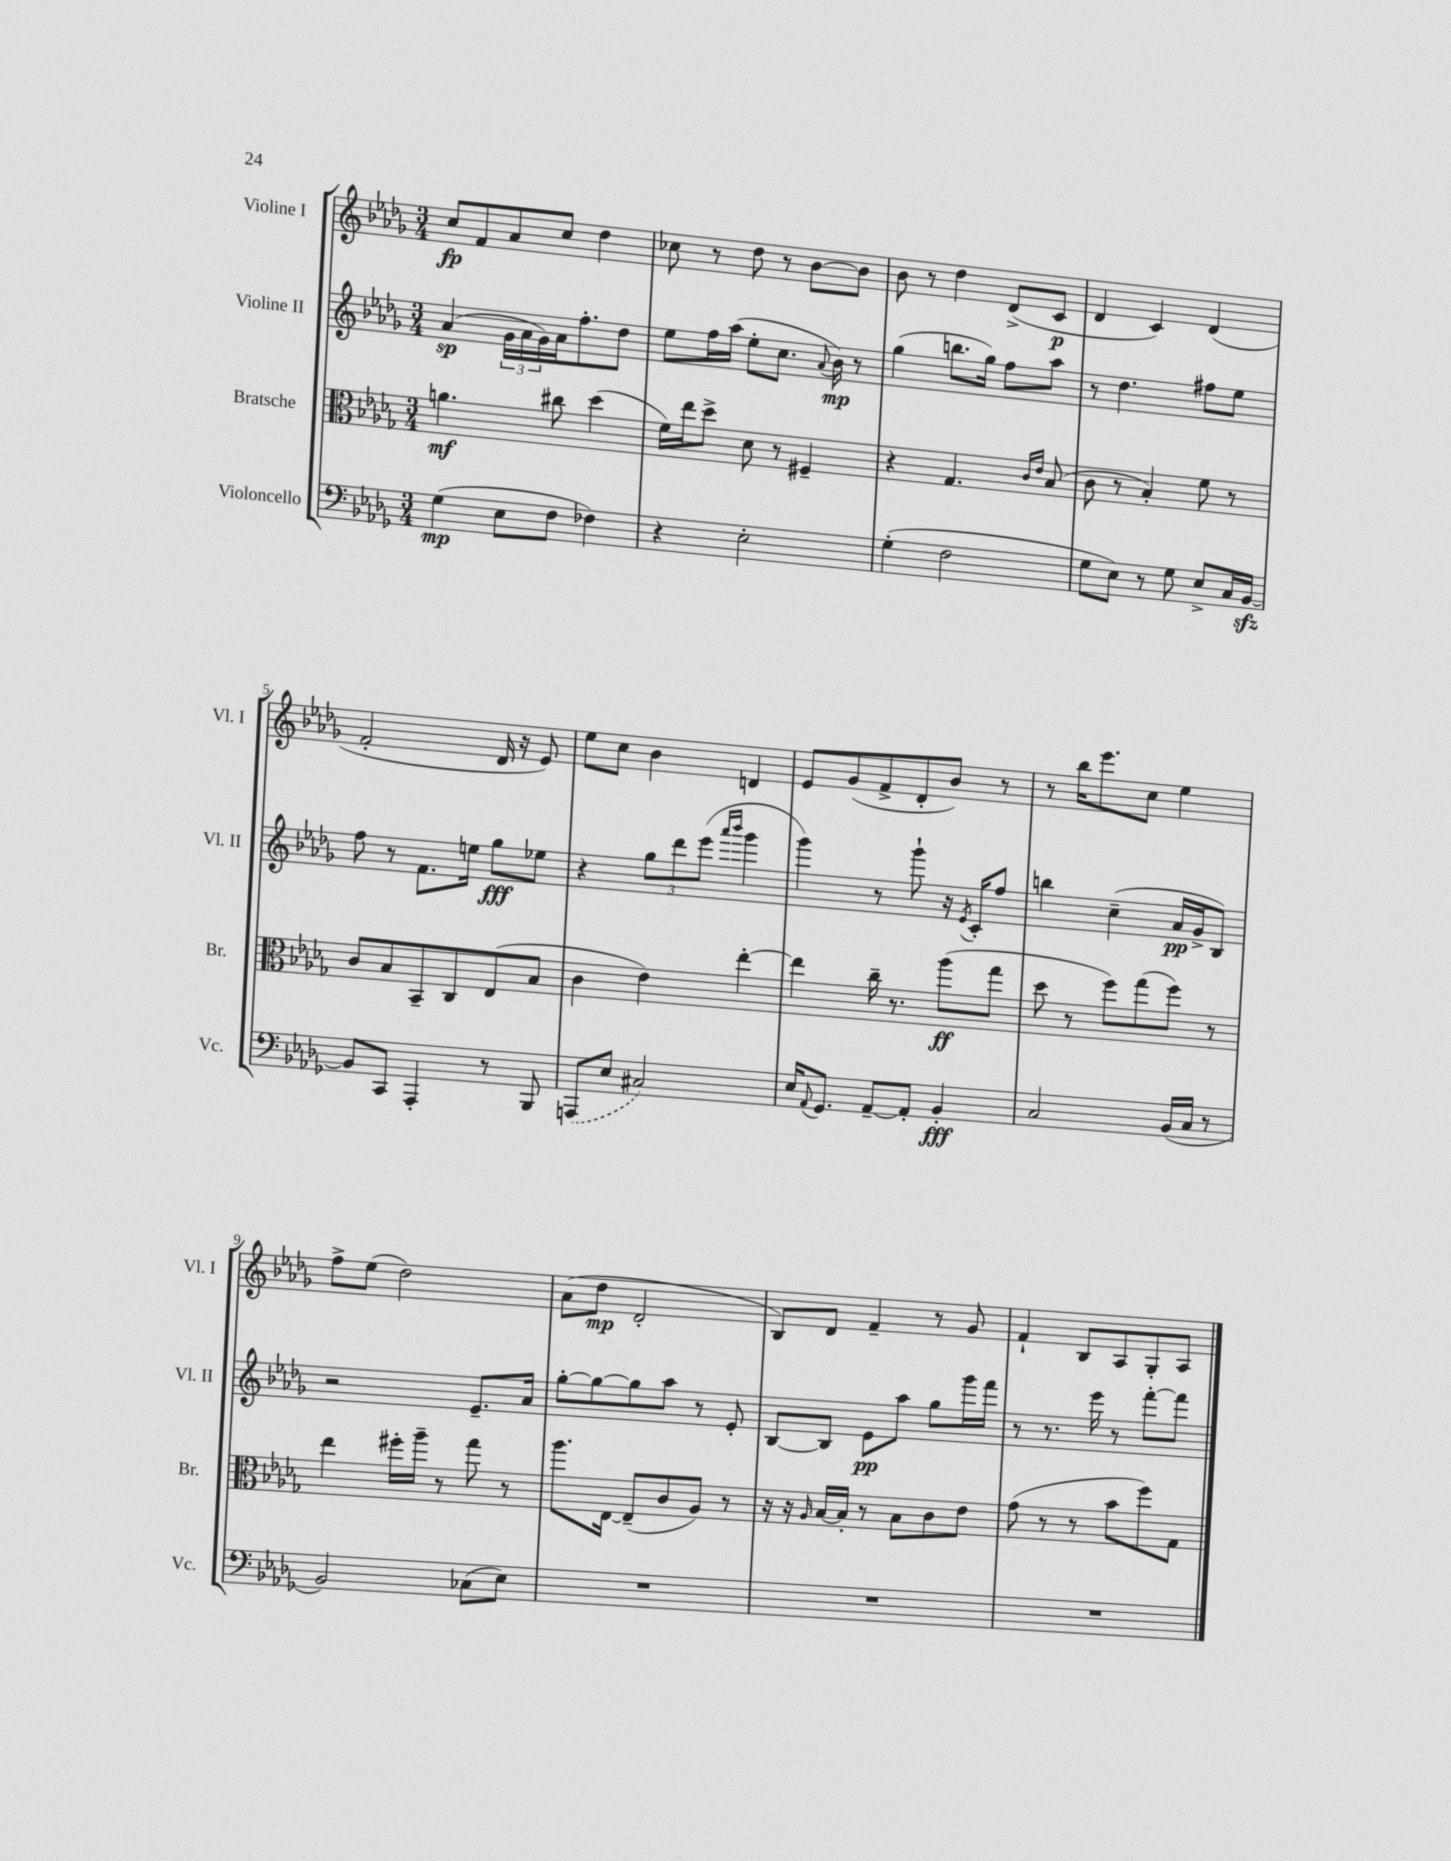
<<
\new StaffGroup <<
\new Staff = "s0" \with { instrumentName = "Violine I" shortInstrumentName = "Vl. I" } {
    \clef treble \key des \major \numericTimeSignature \time 3/4
    c''8\fp f'8 aes'8 c''8 des''4 |
    ces''8 r8 des''8 r8 bes'8~ bes'8 |
    bes'8 r8 des''4 des'8->( c'8\p |
    des'4 c'4) des'4( |
    f'2-. des'16 r16 ees'8) |
    ees''8 c''8 bes'4 d'4 |
    ees'8 ges'8( f'8-> des'8-. bes'8) r8 |
    r8 bes''16 ees'''8. c''8 ees''4 |
    f''8-> ees''8( des''2) |
    aes'8( des''8\mp des'2-. |
    bes8) des'8 f'4-- r8 ges'8 |
    f'4-! bes8 aes8 ges8-. aes8 \bar "|." |
}
\new Staff = "s1" \with { instrumentName = "Violine II" shortInstrumentName = "Vl. II" } {
    \clef treble \key des \major \numericTimeSignature \time 3/4
    aes'4\sp( \tuplet 3/2 { ges'16 aes'16 ges'16) } aes'16 f''8.-. des''8 |
    ees''8 f''16 aes''16( ees''8-. c''8. \appoggiatura { aes'8 } bes'16\mp) r8 |
    ges''4( b''8. ges''16) f''8 aes''8 |
    r8 des''4. fis''8 ees''8 |
    f''8 r8 f'8. e''16 ges''8\fff ees''8 |
    r4 \tuplet 3/2 { ges''8 des'''8 ees'''8( } \grace { aes'''16 bes'''16 } ges'''4 |
    ges'''4) r8 ges'''8-! r16 \acciaccatura { ees'8 } c'16-. f''8 |
    b''4 c''4--( aes'16\pp ges'16-> bes8) |
    r2 ees'8.-- aes'16 |
    ges''8~-. ges''8~ ges''8 aes''8 r8 ees'8-. |
    bes8~ bes8 ees'8\pp aes''8 ges''8 ges'''16 f'''16 |
    r8 r8. ees'''16 r8 f'''8~-. f'''8 \bar "|." |
}
\new Staff = "s2" \with { instrumentName = "Bratsche" shortInstrumentName = "Br." } {
    \clef alto \key des \major \numericTimeSignature \time 3/4
    a'4.\mf cis''8 des''4( |
    f'16) ees''16 des''8-> des'8 r8 fis4-- |
    r4 ges4. \grace { c'16 ees'16 } bes8( |
    c'8 r8 bes4-.) f'8 r8 |
    c'8 bes8 bes,8-- c8 ees8( bes8 |
    c'4 ees'4) ees''4~-. |
    ees''4 c''16-- r8. aes''8\ff( ges''8 |
    des''8 r8 f''8) ges''8( f''8) r8 |
    ees''4 fis''16-. aes''16-- r8 ges''8 r8 |
    aes''8. ees16~ ees8--( c'8 aes8) r8 |
    r16 r16 \grace { aes16 } bes16~ bes16-. r8 bes8 c'8 ees'8 |
    ges'8( r8 r8 bes'8 f''8) ges8 \bar "|." |
}
\new Staff = "s3" \with { instrumentName = "Violoncello" shortInstrumentName = "Vc." } {
    \clef bass \key des \major \numericTimeSignature \time 3/4
    ges4\mp( ees8 f8 fes4) |
    r4 ees2-. |
    ges4-.( f2 |
    ges8 ees8) r8 ges8 ees8-> c16 bes,16~\sfz |
    bes,8 c,8 aes,,4-. r8 bes,,8 |
    \once \slurDashed a,,8( ees8 cis2) |
    ees16 \appoggiatura { aes,8 } ges,8. aes,8~-- aes,8-. bes,4-.\fff |
    c2 bes,16( c16 r8 |
    bes,2) ces8( ees8) |
    R2. |
    R2. |
    R2. \bar "|." |
}
>>
>>
